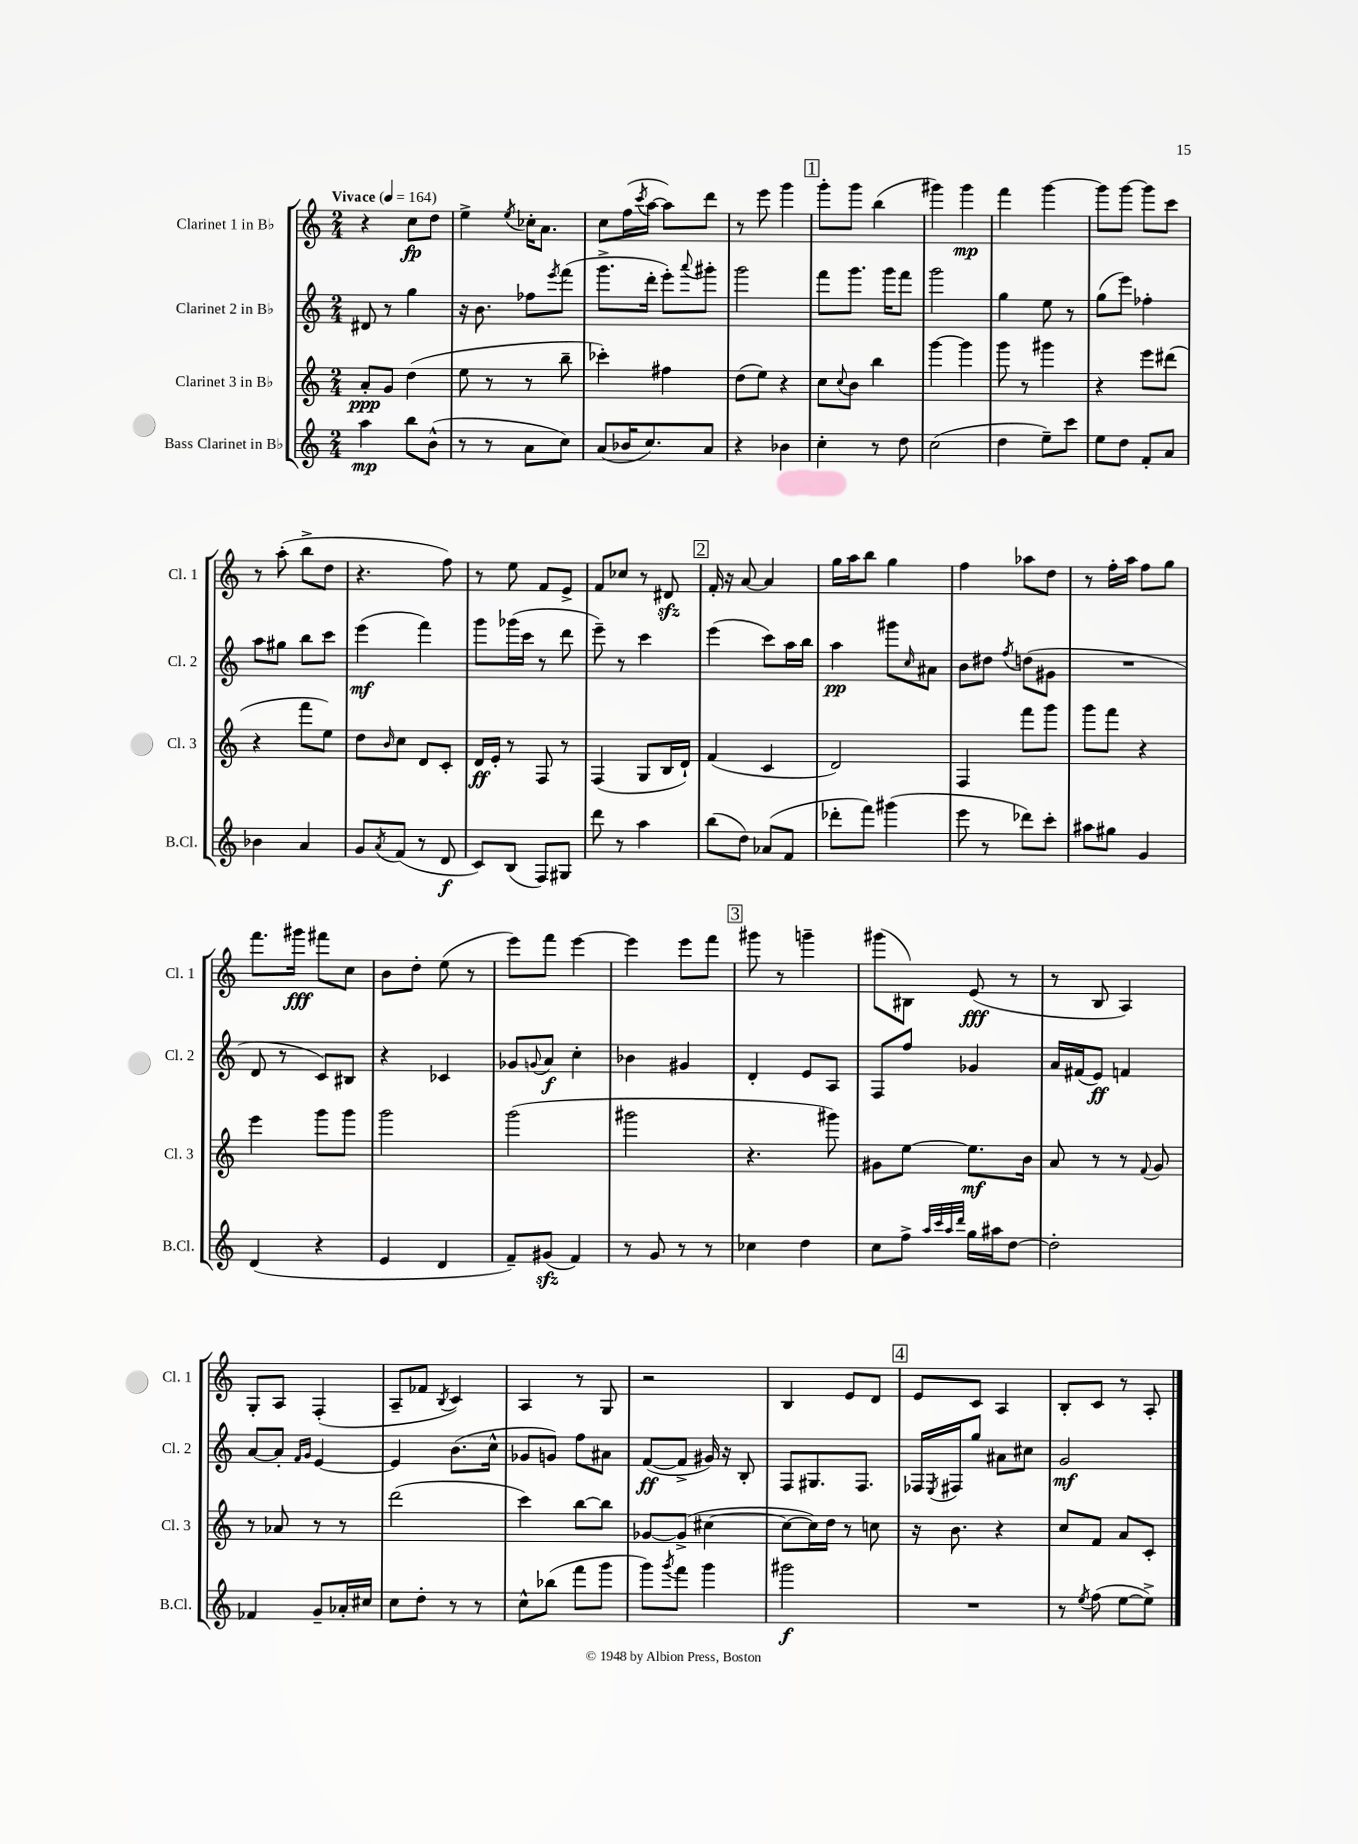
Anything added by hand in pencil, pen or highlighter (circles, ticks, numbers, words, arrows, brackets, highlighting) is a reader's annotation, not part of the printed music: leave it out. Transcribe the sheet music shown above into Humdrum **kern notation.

**kern	**kern	**kern	**kern
*staff4	*staff3	*staff2	*staff1
*clefG2	*clefG2	*clefG2	*clefG2
*k[]	*k[]	*k[]	*k[]
*M2/4	*M2/4	*M2/4	*M2/4
*MM164	*MM164	*MM164	*MM164
4aa	8a'	8d#	4r
.	8g	8r	.
8bb	(4dd	4gg	8cc
(8b^^	.	.	8dd
=	=	=	=
8r	8ee	16r	4ee^
.	.	8.b	.
8r	8r	.	.
.	.	.	8qee
8a	8r	8ff-	16cc-'
.	.	.	8.a
.	.	8qeee	.
8cc)	8bb~	(8fff	.
=	=	=	=
(8a	4ccc-')	8.ggg^	8cc
16b-	.	.	(16ff
.	.	.	8qccc
8.cc)	.	16ddd'	[16aa
.	4ff#	8eee')	8aa])
.	.	8qqaaa	.
8a	.	8ggg#'	8ddd
=	=	=	=
4r	(8dd	2ggg	8r
.	8ee)	.	8eee
4b-	4r	.	4ggg
=	=	=	=
4cc'	8cc	8fff	8ggg'
.	8qqcc	.	.
.	8b	8.ggg	8ggg
8r	4bb	.	(4bb
.	.	16ggg	.
8dd	.	8fff	.
=	=	=	=
(2cc	[4ggg	2ggg	4ggg#)
.	4ggg]	.	4ggg#
=	=	=	=
4dd	8ggg	4gg	4fff
.	8r	.	.
8ee~)	4ggg#	8ee	[4ggg
8ccc	.	8r	.
=	=	=	=
8ee	4r	(8gg	8ggg]
8dd	.	8eee)	[8ggg
8f'	8eee	4ff-'	8ggg]
8a	(8ddd#	.	8ccc
=	=	=	=
4b-	4r	8aa	8r
.	.	8gg#	(8aa'
4a	8fff	8bb	8bb^
.	8ee)	8ccc	8dd
=	=	=	=
8g	8dd	(4eee	4.r
8qa	16qqb	.	.
(8f	8cc	.	.
8r	8d	4fff)	.
8d	8c'	.	8ff)
=	=	=	=
8c)	16d	8ggg	8r
.	16e'	.	.
(8B	8r	(16ggg-	8ee
.	.	16ccc	.
8F)	8F	8r	8f
8G#	8r	8ddd	8e^
=	=	=	=
8ddd	(4F	8eee~)	8f
8r	.	8r	8cc-
4aa	8G	4ccc	8r
.	16B	.	8d#
.	16d`)	.	.
=	=	=	=
(8bb	(4f	(4eee	16f'
.	.	.	16r
8dd)	.	.	[8a
(8a-	4c	8ccc)	4a]
8f	.	16aa	.
.	.	16bb	.
=	=	=	=
8ddd-'	2d)	4aa	16gg
.	.	.	16aa
8fff)	.	.	8bb
(4ggg#	.	8ggg#	4gg
.	.	16qqcc	.
.	.	8a#	.
=	=	=	=
8eee	4F	8b	4ff
8r	.	8dd#	.
.	.	8qff	.
8ddd-)	8fff	(8dd	8aa-
8ccc'	8ggg	8g#	8dd
=	=	=	=
8aa#	8ggg	2r	8r
8gg#	8fff	.	16ff'
.	.	.	16aa
4g	4r	.	8ff
.	.	.	8gg
=	=	=	=
(4d	4eee	8d	8.fff
.	.	8r	.
.	.	.	16ggg#
4r	8ggg	8c)	8fff#
.	8ggg	8B#	8cc
=	=	=	=
4e	2ggg	4r	8b
.	.	.	8dd'
4d	.	4c-	(8ee
.	.	.	8r
=	=	=	=
8f~)	(2ggg	8g-	8eee)
.	.	8qqg	.
(8g#	.	8a	8fff
4f)	.	4cc'	[4eee
=	=	=	=
8r	2ggg#	4b-	4eee]
8g	.	.	.
8r	.	4g#	8eee
8r	.	.	8fff
=	=	=	=
4cc-	4.r	4d'	8ggg#
.	.	.	8r
4dd	.	8e	4ggg~
.	8ggg#)	8A	.
=	=	=	=
8cc	8g#	8F	(8ggg#
8ff^	[8ee	8ff	8B#)
32qqaa	.	.	.
32qqccc	.	.	.
32qqaa	.	.	.
32qqddd	.	.	.
16gg	8.ee]	4g-	(8e
16aa#	.	.	.
[8dd	.	.	8r
.	16b	.	.
=	=	=	=
2dd']	8a	16a	8r
.	.	(16f#	.
.	8r	8e)	8B
.	8r	4f	4A)
.	8qqf	.	.
.	8g	.	.
=	=	=	=
4f-	8r	[8a	8G'
.	8a-	8a']	8A
.	.	16qqf	.
.	.	16qqg	.
8g~	8r	[4e	(4F'
16a-'	8r	.	.
16cc#	.	.	.
=	=	=	=
8cc	(2ddd	4e]	8A~
8dd'	.	.	8f-
.	.	.	8qB
8r	.	(8.b	4c)
8r	.	.	.
.	.	16cc^^	.
=	=	=	=
8cc^^	4ccc)	8g-	4A
(8bb-	.	8g)	.
8fff	[8bb	8ff	8r
8ggg	8bb]	8a#	8G
=	=	=	=
8ggg)	[8g-	([8f	2r
8qggg	.	.	.
8fff	(8g-^]	8f^]	.
4ggg	[4cc#	16g#)	.
.	.	16r	.
.	.	8B'	.
=	=	=	=
2ggg#	8cc#_	8F	4B
.	16cc#])	8.G#	.
.	16dd	.	.
.	8r	.	8e
.	.	8.F	.
.	8cc	.	8d
=	=	=	=
2r	16r	16F-	8e
.	.	8qE	.
.	8.b	16F#	.
.	.	8gg	8c
.	4r	8a#	4A
.	.	8cc#	.
=	=	=	=
8r	8cc	2g	8B'
8qee	.	.	.
(8ff	8f	.	8c
[8ee	8a	.	8r
8ee^])	8c'	.	8A'
==	==	==	==
*-	*-	*-	*-
